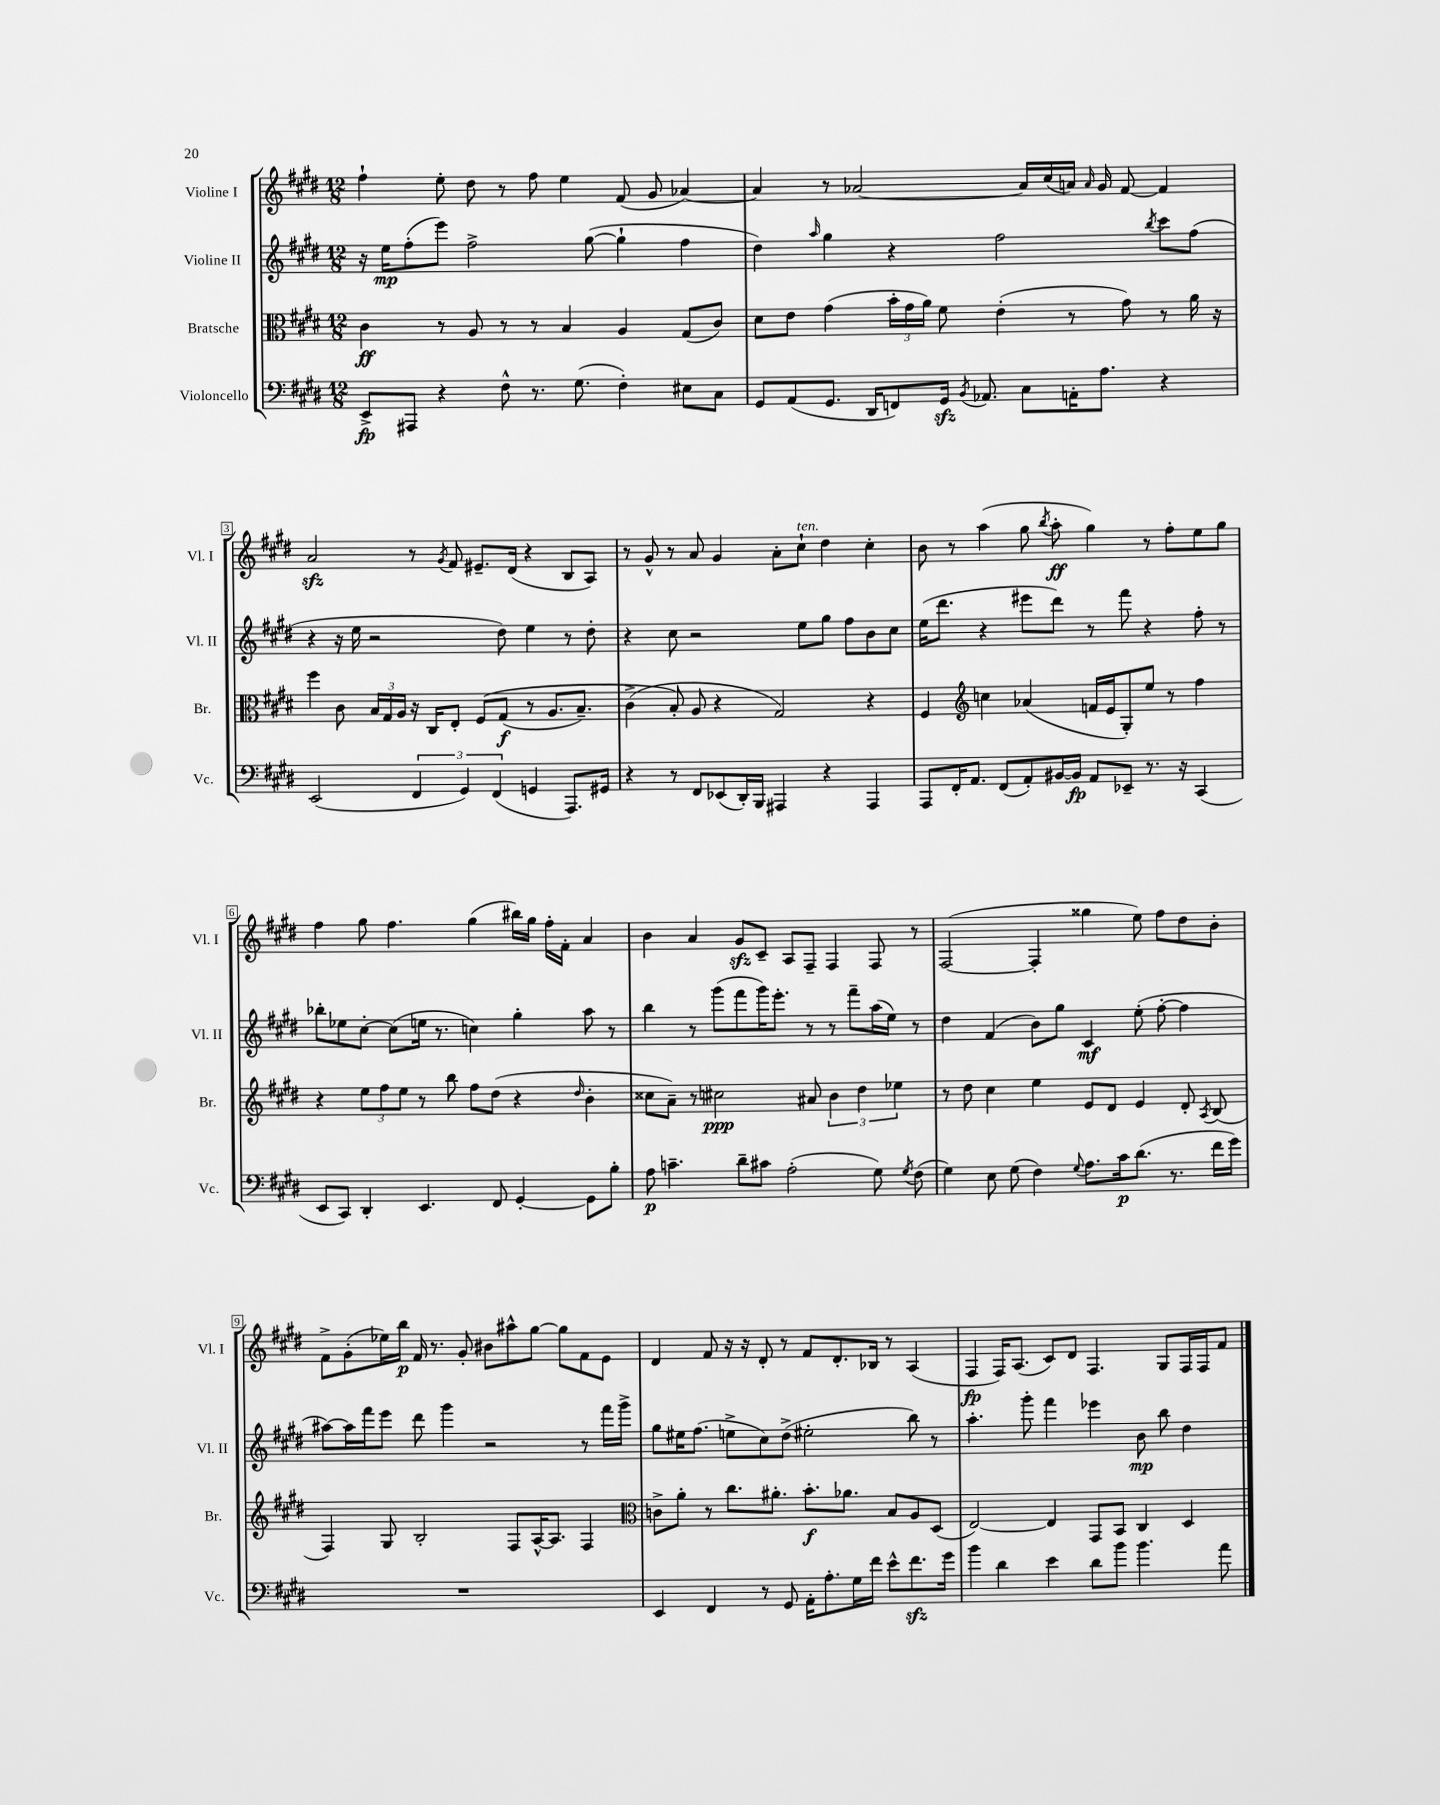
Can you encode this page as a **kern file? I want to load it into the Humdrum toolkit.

**kern	**kern	**kern	**kern
*staff4	*staff3	*staff2	*staff1
*clefF4	*clefC3	*clefG2	*clefG2
*k[f#c#g#d#]	*k[f#c#g#d#]	*k[f#c#g#d#]	*k[f#c#g#d#]
*M12/8	*M12/8	*M12/8	*M12/8
8EE^/L	4c#\	16r	4ff#`\
.	.	16ee\LK	.
8AAA#/J	.	(8ff#'\	.
4r	8r	8eee\J)	8ee'\
.	8A/	2ff#^\	8dd#\
8F#^^\	8r	.	8r
8.r	8r	.	8ff#\
.	4B/	.	4ee\
(8.G#\	.	.	.
.	.	([8gg#\	.
4F#'\)	4A/	4gg#`\]	(8f#/
.	.	.	8g#/
8E#\L	(8G#/L	4ff#\	[4a-/)
8C#\J	8c#/J)	.	.
=	=	=	=
8GG#/L	8d#\L	4dd#\)	4a-/]
(8AA/	8e\J	.	.
.	.	16qqaa/	.
8.GG#/J	(4g#\	4gg#\	8r
.	.	.	[2a-/
16DD#/LK	.	.	.
8FF/)	24b'\LL	4r	.
.	24g#\	.	.
.	24a\JJ)	.	.
16GG#/Jk	8f#\	.	.
8qBB/	.	.	.
8.AA-/	.	.	.
.	(4e'\	2ff#\	.
8C#\L	.	.	16a-/]LL
.	.	.	(16cc#/
16AA'\K	8r	.	16a/JJ)
.	.	.	16qqa/
8.A\J	.	.	16g#/
.	8g#\)	.	[8f#/
.	.	8qbb/	.
4r	8r	8ccc#\L	4f#/]
.	16a\	(8ff#\J	.
.	16r	.	.
=	=	=	=
(2EE/	4ff#\	4r	2a/
.	8c#\	16r	.
.	.	16ee\	.
.	24B/LL	2r	.
.	24G#/	.	.
.	24A/JJ	.	.
6FF#/	16r	.	8r
.	16C#/LK	.	.
.	.	.	8qg#/
.	8E'/J	.	8f#/
6GG#/)	.	.	.
.	&(8F#/L	.	8.e#~/L
(6FF#/	.	.	.
.	(8G#/J	8dd#\)	.
.	.	.	(16d#/Jk
4GG/	8r	4ee\	4r
.	8.A/L	.	.
8.AAA/L)	.	8r	8B/L
.	8.B~/J)	.	.
.	.	8dd#'\	8A/J)
16GG#/Jk	.	.	.
=	=	=	=
4r	(4c#^\	4r	8r
.	.	.	8g#^^/
8r	8B'/&)	8cc#\	8r
8FF#/L	8A/	2r	8a/
(8EE-/	4r	.	4g#/
16DD#'/L)	.	.	.
16BBB/JJ	.	.	.
4AAA#/	2G#/)	.	8a'\L
.	.	8ee\L	8cc#`\J
4r	.	8gg#\J	4dd#\
.	.	8ff#\L	.
4AAA#/	4r	8b\	4cc#'\
.	.	8cc#\J	.
=	=	=	=
8AAA/L	4F#/	(16ee\LK	8b\
.	.	8.ddd#\J	.
16FF#'/K	.	.	8r
8.AA/J	.	.	.
*	*clefG2	*	*
.	4cc\	4r	(4aa\
(8FF#/L	.	.	.
8AA'/)	(4a-/	8eee#\L	8gg#\
.	.	.	8qbb/
[16BB#/L	.	8ddd#\J)	8aa'\
16BB#/]JJ	.	.	.
8AA/L	16f/LL	8r	4gg#\)
.	16e/J	.	.
8EE-~/J	8G#'/)	8fff#\	.
8.r	8ee/J	4r	8r
.	8r	.	8ff#'\L
16r	.	.	.
(4CC#/	4ff#\	8ff#'\	8ee\
.	.	8r	8gg#\J
=	=	=	=
8EE/L	4r	8bb-'\L	4ff#\
8CC#/J)	.	8ee-\	.
4DD#'/	12ee\L	[8cc#'\J	8gg#\
.	12ff#\	.	.
.	.	(8cc#\]L	4.ff#\
.	12ee\J	.	.
4.EE/	8r	16ee\Jk	.
.	.	8.r	.
.	8bb\	.	.
.	8ff#\L	4cc\)	(4gg#\
8FF#/	(8dd#\J	.	.
[4GG#'/	4r	4gg#'\	16bb#\LL)
.	.	.	16gg#\JJ
.	.	.	16ff#'\LL
.	.	.	16f#'\JJ
.	16qqdd#/	.	.
8GG#\]L	4b'\	8aa\	4a/
8B'\J	.	8r	.
=	=	=	=
8A\	8cc##\L	4bb\	4b\
4.c~\	8a~\J)	.	.
.	8r	8r	4a/
.	2cc#\	(8ggg#\L	.
8d#~\L	.	8fff#\	8g#/L
8c#\J	.	16ggg#\K)	8c#~/J
.	.	8.eee'\J	.
(2A'\	.	.	8A/L
.	8a#/	8r	8F#~/J
.	6b\	8r	4F#/
.	.	8fff#~\L	.
.	6dd#\	.	.
8G#\)	.	(16aa\L	8F#/
.	.	16ee\JJ)	.
.	6ee-\	.	.
8qG#/	.	.	.
(8F#\	.	8r	8r
=	=	=	=
4G#\)	8r	4dd#\	([2F#/
.	8dd#\	.	.
8E\	4cc#\	(4f#/	.
(8G#\	.	.	.
4F#\)	4ee\	8b\L)	4F#'/]
.	.	8gg#\J	.
8qqG#/	.	.	.
8.A\L	8e/L	4c#/	4gg##\
.	8d#/J	.	.
16c#\k	.	.	.
(8.d#\J	4e/	(8ee'\	8ee\)
.	.	[8ff#'\	8ff#\L
8.r	.	.	.
.	8d#'/	4ff#\]	8dd#\
.	8qA/	.	.
16f#\LL	(8B/	.	8b'\J
16g#\JJ)	.	.	.
=	=	=	=
1.r	4F#/)	[8aa#\L)	8f#^\L
.	.	16aa#\]L	(8g#'\
.	.	16fff#\J	.
.	8G#/	8eee\J	16ee-\L)
.	.	.	16bb\JJ
.	2B'/	8ddd#\	16f#/
.	.	.	8.r
.	.	4ggg#\	.
.	.	.	8g#'/
.	.	2r	8b#\L
.	8F#/L	.	8aa#^^\
.	[16A^^/K	.	[8gg#\J
.	8.A/]J	.	.
.	.	.	8gg#\]L
.	4F#/	8r	8f#\
.	.	16fff#\LL	8e\J
.	.	16ggg#^\JJ	.
=	=	=	=
*	*clefC3	*	*
4EE/	8c^\L	8gg#\L	4d#/
.	8a'\J	16ee#\K	.
.	.	(8.ff#\J	.
4FF#/	8r	.	8f#/
.	8.cc#\L	8ee^\L	16r
.	.	.	16r
8r	.	8cc#\)	8d#'/
.	8.a#'\J	.	.
8GG#/	.	(8dd#^\J	8r
16AA'\LK	8.b'\L	2ee#'\	8f#/L
8.A'\	.	.	.
.	.	.	8.d#'/
.	8.a-\J	.	.
16G#\L	.	.	.
16f#\JJ	.	.	16B-/Jk
8e^^\L	8B/L	.	8r
8.f#\	8A/	8bb\)	(4A/
.	(8D#/J	8r	.
16g#\Jk	.	.	.
=	=	=	=
4b\	[2E/)	4.aa'\	4F#/
4d#\	.	.	16F#/LK)
.	.	.	(8.A/J
.	.	8ggg#'\	.
4e\	4E/]	4fff#\	8c#/L)
.	.	.	8d#/J
8d#\L	8GG#/L	4eee-\	4.F#/
8b\J	8BB/J	.	.
4.b\	4C#/	8b\	.
.	.	8bb\	8G#/L
.	4D#/	4dd#\	16F#/L
.	.	.	16F#/J
8a\	.	.	8f#/J
==	==	==	==
*-	*-	*-	*-
